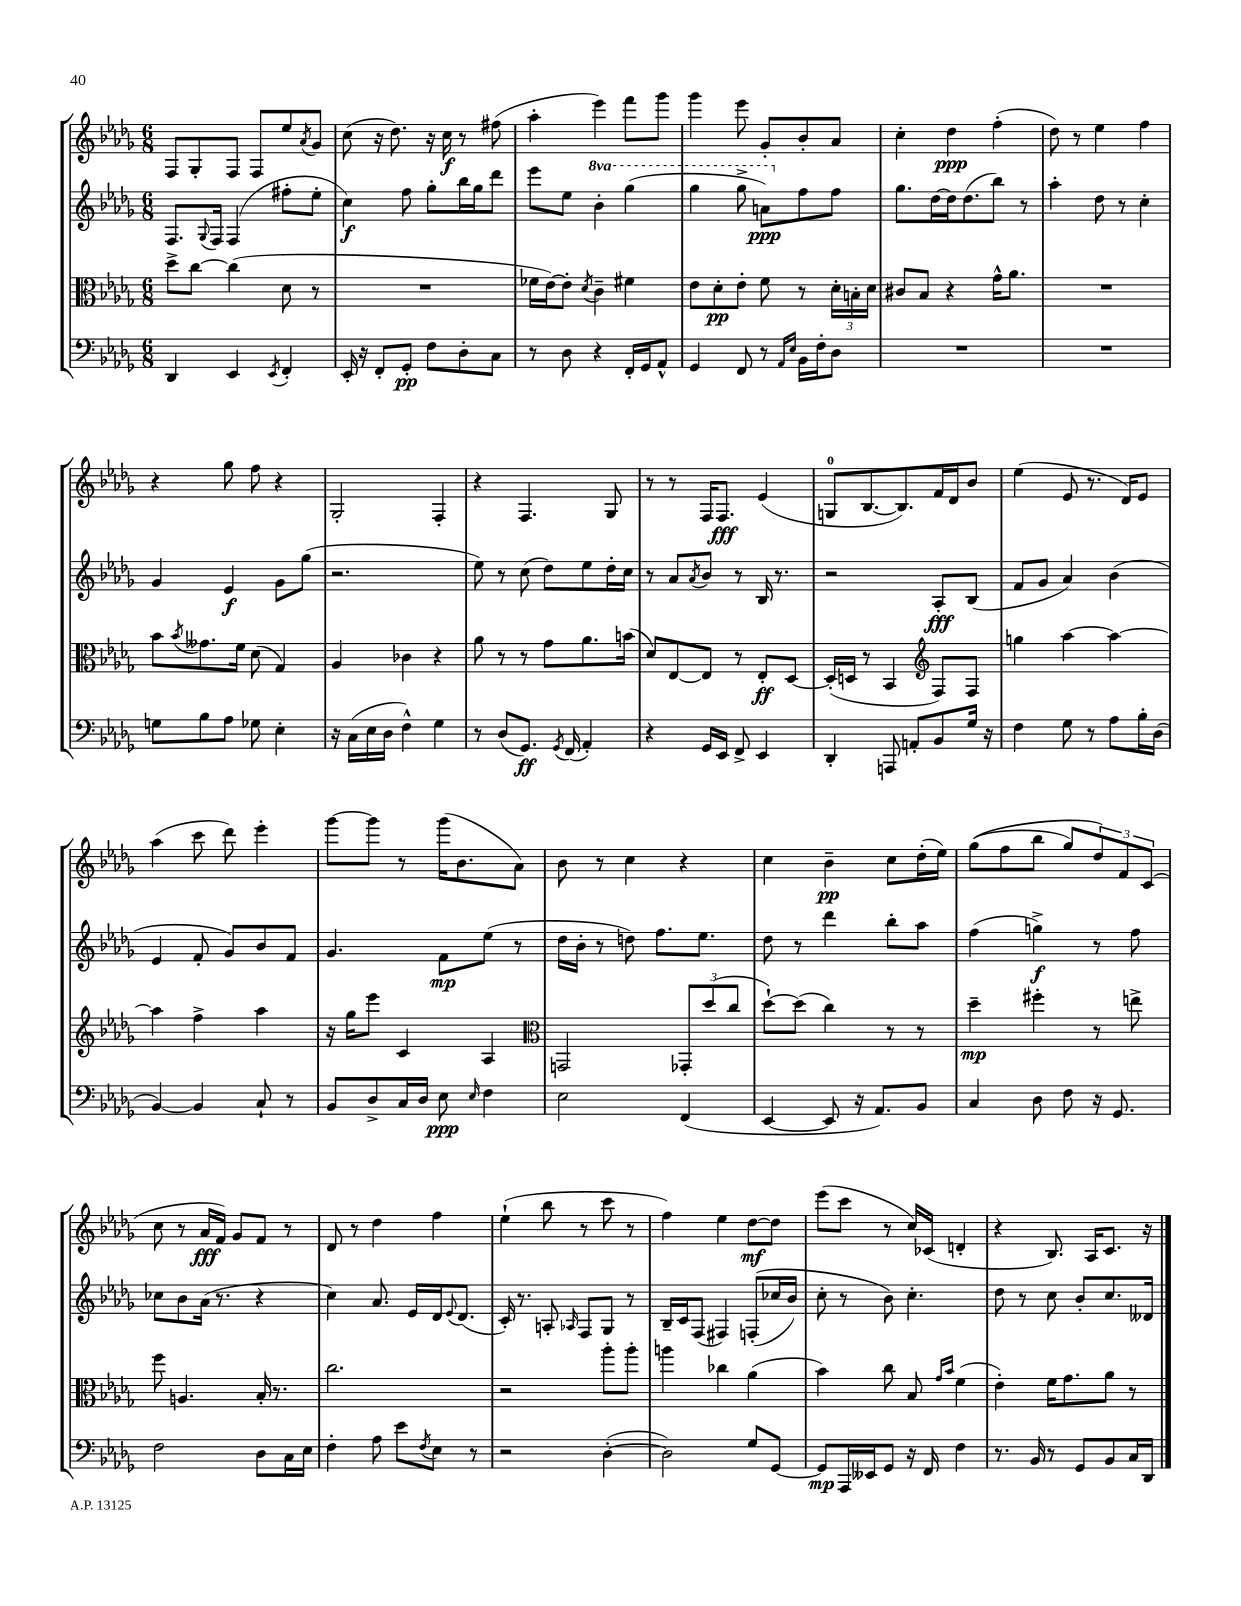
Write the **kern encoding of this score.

**kern	**kern	**kern	**kern
*staff4	*staff3	*staff2	*staff1
*clefF4	*clefC3	*clefG2	*clefG2
*k[b-e-a-d-g-]	*k[b-e-a-d-g-]	*k[b-e-a-d-g-]	*k[b-e-a-d-g-]
*M6/8	*M6/8	*M6/8	*M6/8
4DD-	8dd-^	8.F	8F
.	[8cc	.	8G-'
.	.	8qqG-	.
.	.	16F	.
4EE-	(4cc]	(4F	8F
.	.	.	8F
8qEE-	.	.	.
4FF'	8d-	8ff#'	8ee-
.	.	.	8qa-
.	8r	8ee-'	8g-
=	=	=	=
16EE-'	2.r	4cc)	(8cc
16r	.	.	.
8FF'	.	.	16r
.	.	.	8.dd-)
8GG-'	.	8ff	.
8F	.	8gg-'	16r
.	.	.	16cc
8D-'	.	16bb-	8r
.	.	16gg-	.
8C	.	8ddd-	(8ff#
=	=	=	=
8r	16f-	8eee-	4aa-'
.	[16e-)	.	.
8D-	8e-']	8ee-	.
.	8qd-	.	.
4r	4c~	4bb-'	4eee-)
16FF'	4f#	(4ggg-	8fff
16GG-	.	.	.
8AA-^^	.	.	8ggg-
=	=	=	=
4GG-	8e-	4ggg-	4ggg-
.	8d-'	.	.
8FF	8e-'	8ggg-^	8eee-
8r	8f	8aa)	8g-'
16qqAA-	.	.	.
16qqE-	.	.	.
16BB-	8r	8ff	8b-'
16F'	.	.	.
8D-	24d-'	8ff	8a-
.	24B'	.	.
.	24d-	.	.
=	=	=	=
2.r	8c#	8.gg-	4cc'
.	8B-	.	.
.	.	[16dd-	.
.	4r	16dd-]	4dd-
.	.	(8.dd-	.
.	16g-^^	8bb-)	(4ff'
.	8.a-	.	.
.	.	8r	.
=	=	=	=
2.r	2.r	4aa-'	8dd-)
.	.	.	8r
.	.	8dd-	4ee-
.	.	8r	.
.	.	4cc'	4ff
=	=	=	=
8G	8b-	4g-	4r
.	8qb-	.	.
8B-	8.g--	.	.
8A-	.	4e-	8gg-
.	16f	.	.
8G-	(8d-	.	8ff
4E-'	4G-)	8g-	4r
.	.	(8gg-	.
=	=	=	=
16r	4A-	2.r	2G-'
(16C	.	.	.
16E-	.	.	.
16D-	.	.	.
4F^^)	4c-	.	.
4G-	4r	.	4F'
=	=	=	=
8r	8a-	8ee-)	4r
(8D-	8r	8r	.
8.GG-)	8r	(8cc	4.F
.	8g-	8dd-)	.
8qGG-	.	.	.
(16FF	.	.	.
4AA-')	8.a-	8ee-	.
.	.	16dd-'	8G-
.	(16b	16cc	.
=	=	=	=
4r	8d-)	8r	8r
.	[8E-	8a-	8r
.	.	8qa-	.
16GG-	8E-]	8b-	16F
16EE-	.	.	8.F
8FF^	8r	8r	.
4EE-	8E-'	16B-	(4e-
.	.	8.r	.
.	[8D-	.	.
=	=	=	=
4DD-'	(16D-']	2r	8G
.	16D	.	.
.	8r	.	[8.B-
8AAA	4BB-	.	.
.	.	.	8.B-])
8AA'	.	.	.
*	*clefG2	*	*
8BB-	8F)	8A-'	16f
.	.	.	16d-
16G-	8F	(8B-	8b-
16r	.	.	.
=	=	=	=
4F	4gg	8f	(4ee-
.	.	8g-	.
8G-	[4aa-	4a-)	8e-
8r	.	.	8.r
8A-	4aa-_	(4b-	.
.	.	.	16d-)
16B-'	.	.	8e-
(16D-	.	.	.
=	=	=	=
[4BB-)	4aa-]	4e-	(4aa-
4BB-]	4ff^	8f'	8ccc
.	.	8g-)	8ddd-)
8C`	4aa-	8b-	4eee-'
8r	.	8f	.
=	=	=	=
8BB-	16r	4.g-	[8ggg-
.	16gg-	.	.
8D-^	8eee-	.	8ggg-]
16C	4c	.	8r
16D-	.	.	.
8E-	.	8f	(16ggg-
.	.	.	8.b-
16qqE-	.	.	.
4F	4A-	(8ee-	.
.	.	8r	8a-)
=	=	=	=
*	*clefC3	*	*
2E-	2GG	16dd-	8b-
.	.	16b-'	.
.	.	8r	8r
.	.	8dd)	4cc
.	.	8.ff	.
(4FF	12GG-'	.	4r
.	.	8.ee-	.
.	(12dd-	.	.
.	12cc	.	.
=	=	=	=
[4EE-	[8dd-`)	8dd-	4cc
.	(8dd-]	8r	.
8EE-]	4cc)	4ddd-	4b-~
16r	.	.	.
8.AA-)	.	.	.
.	8r	8bb-'	8cc
8BB-	8r	8aa-	(16dd-'
.	.	.	16ee-)
=	=	=	=
4C	4dd-~	(4ff	&((8gg-
.	.	.	8ff
8D-	4ff#'	4gg^)	8bb-
8F	.	.	8gg-)
16r	8r	8r	12dd-&)
8.GG-	.	.	.
.	.	.	12f
.	8ee^	8ff	.
.	.	.	(12c
=	=	=	=
2F	8ff	8cc-	8cc
.	4.A	8b-	8r
.	.	(16a-	16a-
.	.	8.r	16f)
.	.	.	8g-
8D-	16B-'	4r	8f
.	8.r	.	.
16C	.	.	8r
16E-	.	.	.
=	=	=	=
4F'	2.cc	4cc)	8d-
.	.	.	8r
8A-	.	8.a-	4dd-
8e-	.	.	.
.	.	16e-	.
8qF	.	.	.
8E-	.	16d-	4ff
.	.	8qqe-	.
.	.	(8.d-	.
8r	.	.	.
=	=	=	=
2r	2r	16c')	(4ee-`
.	.	8.r	.
.	.	8A'	8bb-
.	.	16qqA-	.
.	.	8F	8r
([4D-'	8aa-'	8G-	8ccc
.	8aa-'	8r	8r
=	=	=	=
2D-])	4aa	16B-~	4ff)
.	.	16c	.
.	.	(8F	.
.	4cc-	4F#)	4ee-
8G-	(4a-	&((8F'	[8dd-
[8GG-	.	16cc-	8dd-]
.	.	16b-)	.
=	=	=	=
8GG-]	4b-)	8cc'	(8eee-
16AAA-	.	8r	8ccc
16EE--	.	.	.
8GG-	8cc	8b-&)	8r
16r	8B-	4.cc'	16cc)
16FF	.	.	(16c-
.	16qqg-	.	.
.	16qqb-	.	.
4F	(4f	.	4d'
=	=	=	=
8.r	4e-')	8dd-	4r
.	.	8r	.
16BB-	.	.	.
8r	16f	8cc	8.B-)
.	8.g-	.	.
8GG-	.	8b-'	.
.	.	.	16A-
8BB-	8a-	8.cc	8.c
16C	8r	.	.
16DD-	.	16d--	16r
==	==	==	==
*-	*-	*-	*-
